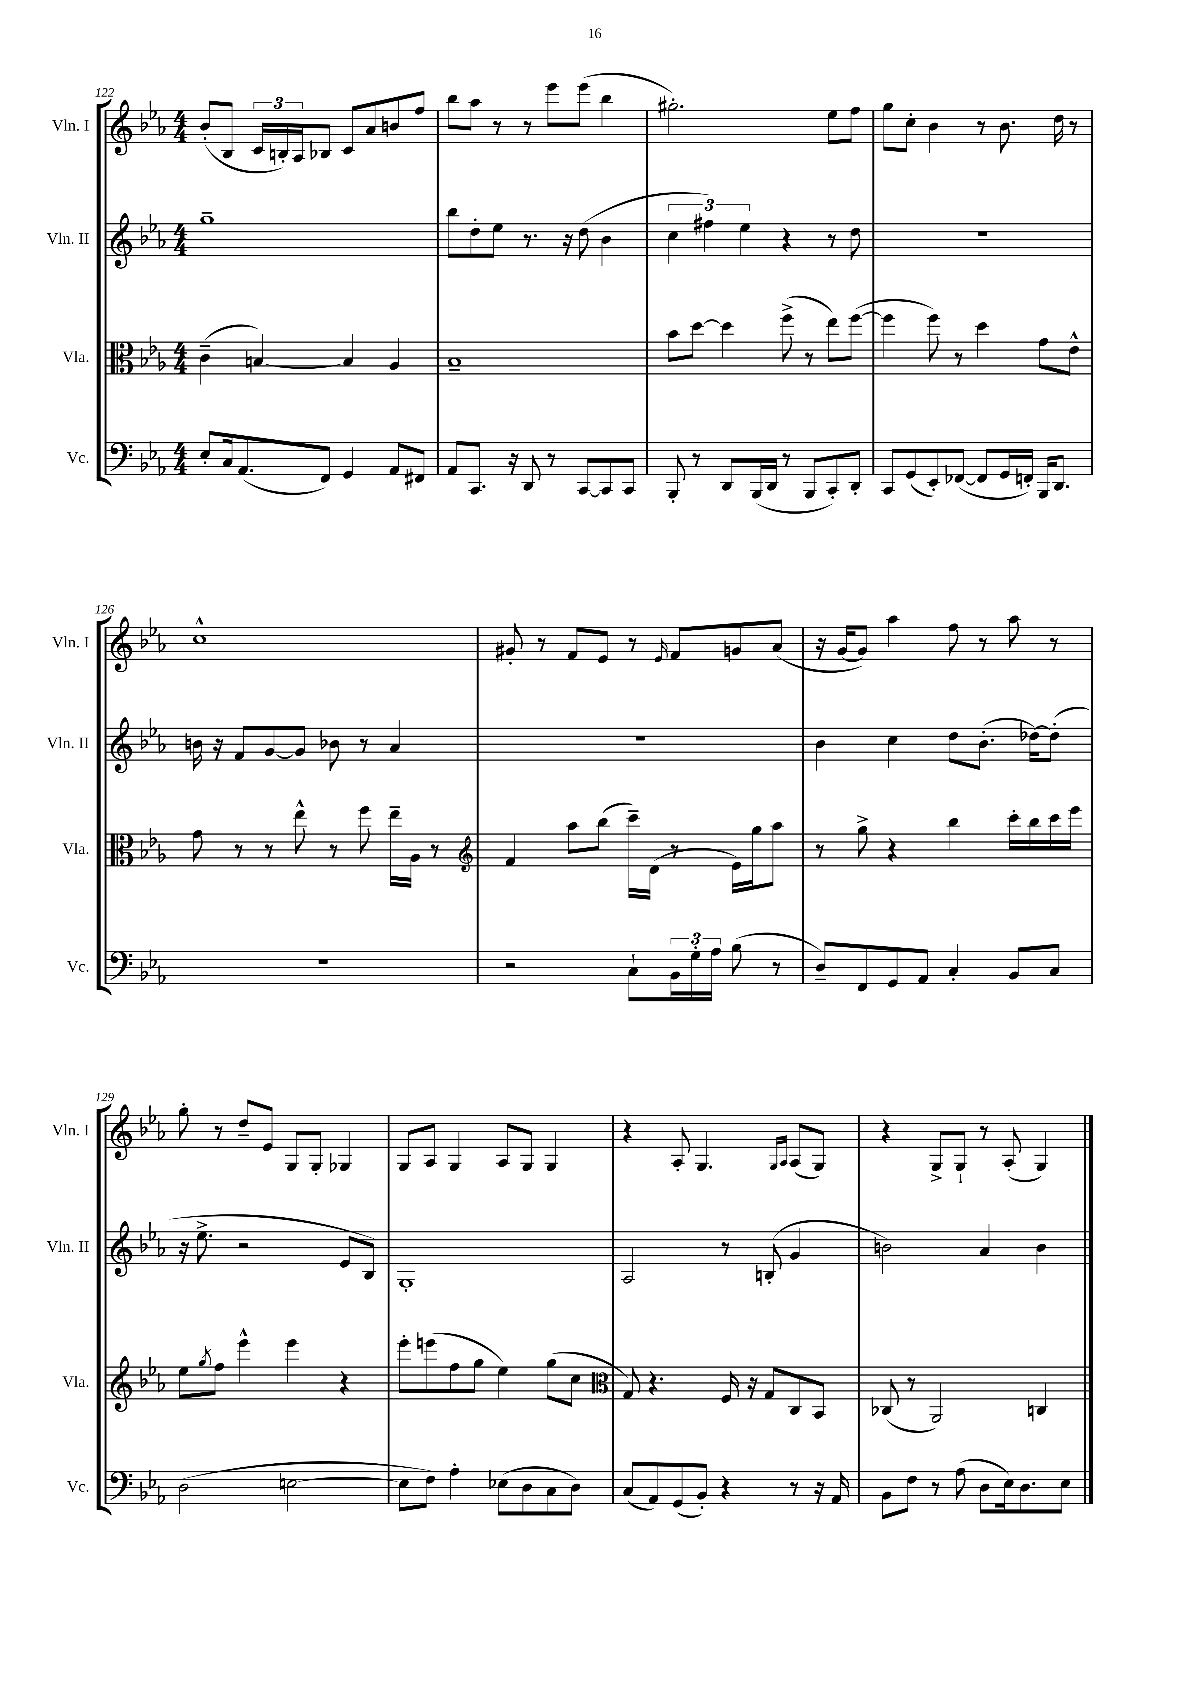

**kern	**kern	**kern	**kern
*staff4	*staff3	*staff2	*staff1
*clefF4	*clefC3	*clefG2	*clefG2
*k[b-e-a-]	*k[b-e-a-]	*k[b-e-a-]	*k[b-e-a-]
*M4/4	*M4/4	*M4/4	*M4/4
8E-'	(4c~	1gg~	(8b-'
16C	.	.	8B-
(8.AA-	.	.	.
.	[4B)	.	24c
.	.	.	24B')
.	.	.	24A-
8FF)	.	.	8B-
4GG	4B]	.	8c
.	.	.	8a-
8AA-	4A-	.	8b
8FF#	.	.	8ff
=	=	=	=
8AA-	1B-~	8bb-	8bb-
8.CC	.	8dd'	8aa-
.	.	8ee-	8r
16r	.	.	.
8DD	.	8.r	8r
8r	.	.	8eee-
.	.	16r	.
[8CC	.	(8dd	(8eee-
8CC]	.	4b-	4bb-
8CC	.	.	.
=	=	=	=
8BBB-'	8b-	6cc	2.gg#')
8r	[8dd	.	.
.	.	6ff#)	.
8DD	4dd]	.	.
.	.	6ee-	.
(16BBB-	.	.	.
16DD	.	.	.
8r	(8ff^	4r	.
8BBB-	8r	.	.
8CC')	8ee-)	8r	8ee-
8DD'	([8ff	8dd	8ff
=	=	=	=
8CC	4ff]	1r	8gg
(8GG	.	.	8cc'
8EE-')	8ff)	.	4b-
([8FF-	8r	.	.
8FF-]	4dd	.	8r
16GG	.	.	8.b-
16FF')	.	.	.
16BBB-	8g	.	.
8.DD	.	.	16dd
.	8e-^^	.	8r
=	=	=	=
1r	8g	16b	1cc^^
.	.	16r	.
.	8r	8f	.
.	8r	[8g	.
.	8ee-^^	8g]	.
.	8r	8b-	.
.	8ff	8r	.
.	16ee-~	4a-	.
.	16A-	.	.
.	8r	.	.
=	=	=	=
*	*clefG2	*	*
2r	4f	1r	8g#'
.	.	.	8r
.	8aa-	.	8f
.	(8bb-	.	8e-
8C`	16ccc~)	.	8r
.	(16d	.	.
.	.	.	16qqe-
24BB-	8r	.	8f
24G'	.	.	.
24A-	.	.	.
(8B-	16e-)	.	8g
.	16gg	.	.
8r	8aa-	.	(8a-
=	=	=	=
8D~)	8r	4b-	16r
.	.	.	[16g
8FF	8gg^	.	8g])
8GG	4r	4cc	4aa-
8AA-	.	.	.
4C'	4bb-	8dd	8ff
.	.	(8.b-'	8r
8BB-	16ccc'	.	8aa-
.	16bb-	[16dd-)	.
8C	16ccc	(8dd-']	8r
.	16eee-	.	.
=	=	=	=
(2D	8ee-	16r	8gg'
.	.	8.ee-^	.
.	8qgg	.	.
.	8ff	.	8r
.	4eee-^^	2r	8dd~
.	.	.	8e-
[2E	4eee-	.	8G
.	.	.	8G'
.	4r	8e-	4G-
.	.	8B-)	.
=	=	=	=
8E]	8eee-'	1G'	8G
8F)	(8eee	.	8A-
4A-'	8ff	.	4G
.	8gg	.	.
(8E-	4ee-)	.	8A-
8D	.	.	8G
8C	(8gg	.	4G
8D)	8cc	.	.
=	=	=	=
*	*clefC3	*	*
(8C	8G)	2A-	4r
8AA-)	4.r	.	.
(8GG	.	.	8A-'
8BB-')	.	.	4.G
4r	16F	8r	.
.	16r	.	.
.	8G	(8B'	.
.	.	.	16qqG
.	.	.	16qqA-
8r	8C	4g	(8A-
16r	8BB-	.	8G)
16AA-	.	.	.
=	=	=	=
8BB-	(8C-	2b)	4r
8F	8r	.	.
8r	2AA-)	.	8G^
(8A-	.	.	8G`
8D	.	4a-	8r
16E-)	.	.	(8A-'
8.D	.	.	.
.	4C	4b	4G)
8E-	.	.	.
==	==	==	==
*-	*-	*-	*-
